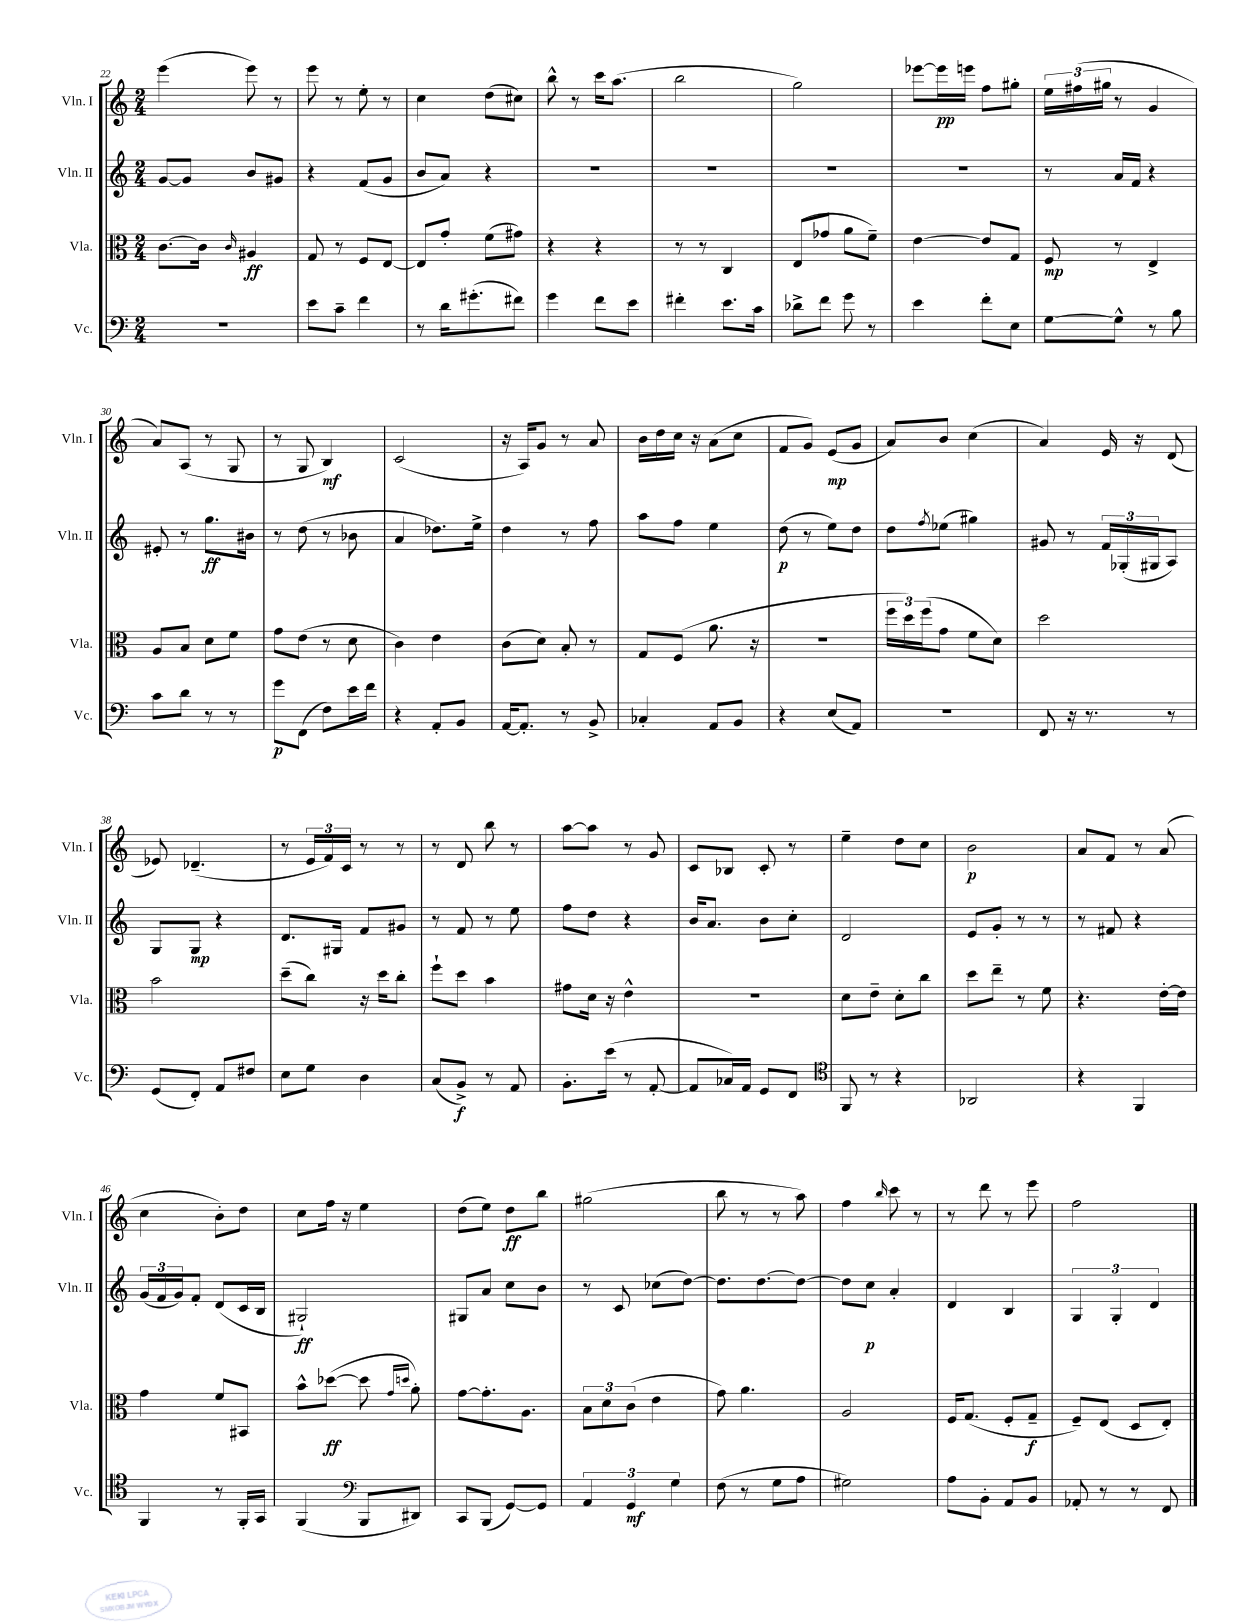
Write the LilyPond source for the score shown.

<<
\new StaffGroup <<
\new Staff = "s0" \with { instrumentName = "Vln. I" shortInstrumentName = "Vln. I" } {
    \clef treble \key c \major \numericTimeSignature \time 2/4
    e'''4( e'''8) r8 |
    e'''8 r8 e''8-. r8 |
    c''4 d''8( cis''8) |
    b''8-^ r8 c'''16 a''8.( |
    b''2 |
    g''2) |
    ees'''8~ ees'''16\pp e'''16 f''8 gis''8-. |
    \tuplet 3/2 { e''16 fis''16( gis''16 } r8 g'4 |
    a'8) a8( r8 g8 |
    r8 g8 b4\mf) |
    c'2( |
    r16 a16) g'8 r8 a'8 |
    b'16 d''16 c''16 r16 a'8( c''8 |
    f'8 g'8) e'8\mp( g'8 |
    a'8) b'8 c''4( |
    a'4) e'16 r16 d'8( |
    ees'8) des'4.--( |
    r8 \tuplet 3/2 { e'16 f'16) c'16 } r8 r8 |
    r8 d'8 b''8 r8 |
    a''8~ a''8 r8 g'8 |
    c'8 bes8 c'8-. r8 |
    e''4-- d''8 c''8 |
    b'2\p |
    a'8 f'8 r8 a'8( |
    c''4 b'8-.) d''8 |
    c''8 f''16 r16 e''4 |
    d''8( e''8) d''8\ff b''8 |
    gis''2( |
    b''8 r8 r8 a''8) |
    f''4 \grace { b''16 } c'''8 r8 |
    r8 d'''8 r8 e'''8 |
    f''2 \bar "|." |
}
\new Staff = "s1" \with { instrumentName = "Vln. II" shortInstrumentName = "Vln. II" } {
    \clef treble \key c \major \numericTimeSignature \time 2/4
    g'8~ g'8 b'8 gis'8 |
    r4 f'8( g'8 |
    b'8 a'8) r4 |
    R2 |
    R2 |
    R2 |
    R2 |
    r8 a'16 f'16 r4 |
    eis'8-. r8 g''8.\ff bis'16 |
    r8 d''8( r8 bes'8 |
    a'4 des''8.) e''16-> |
    d''4 r8 f''8 |
    a''8 f''8 e''4 |
    d''8\p( r8 e''8) d''8 |
    d''8 \acciaccatura { f''8 } ees''8( gis''4) |
    gis'8 r8 \tuplet 3/2 { f'16 ges16-.( gis16 } a8) |
    g8 g8\mp r4 |
    d'8. gis16 f'8 gis'8 |
    r8 f'8 r8 e''8 |
    f''8 d''8 r4 |
    b'16 a'8. b'8 c''8-. |
    d'2 |
    e'8 g'8-. r8 r8 |
    r8 fis'8 r4 |
    \tuplet 3/2 { g'16( f'16 g'16) } f'8-. d'8( c'16 b16 |
    gis2-!\ff) |
    gis8 a'8 c''8 b'8 |
    r8 c'8 ces''8( d''8~) |
    d''8. d''8.~ d''8~ |
    d''8 c''8\p a'4-. |
    d'4 b4 |
    \tuplet 3/2 { g4 g4-. d'4 } \bar "|." |
}
\new Staff = "s2" \with { instrumentName = "Vla." shortInstrumentName = "Vla." } {
    \clef alto \key c \major \numericTimeSignature \time 2/4
    c'8.~ c'16 \grace { c'16 } ais4\ff |
    g8 r8 f8 e8~ |
    e8 g'8-. f'8( gis'8) |
    r4 r4 |
    r8 r8 c4 |
    e8( ges'8 a'8 f'8--) |
    e'4~ e'8 g8 |
    f8\mp r8 e4-> |
    a8 b8 d'8 f'8 |
    g'8 e'8( r8 d'8 |
    c'4) e'4 |
    c'8( d'8) b8-. r8 |
    g8 f8( a'8. r16 |
    r2 |
    \tuplet 3/2 { f''16 d''16) f''16( } g'8 f'8 d'8) |
    d''2 |
    b'2 |
    d''8--( c''8) r16 d''16 c''8-. |
    f''8-! d''8 b'4 |
    gis'8 d'16 r16 e'4-^ |
    R2 |
    d'8 e'8-- d'8-. c''8 |
    d''8 e''8-- r8 f'8 |
    r4. e'16~-. e'16 |
    g'4 f'8 bis,8 |
    b'8-^ des''8~\ff( des''8 \grace { g'16 d''16 } a'8-.) |
    g'8~ g'8.-. a8. |
    \tuplet 3/2 { b8 d'8 c'8( } e'4 |
    g'8) a'4. |
    a2 |
    f16 g8.( f8-. g8--\f |
    f8--) e8( d8 e8-.) \bar "|." |
}
\new Staff = "s3" \with { instrumentName = "Vc." shortInstrumentName = "Vc." } {
    \clef bass \key c \major \numericTimeSignature \time 2/4
    R2 |
    e'8 c'8-- f'4 |
    r8 d'16 gis'8.-.( fis'8) |
    g'4 f'8 e'8 |
    fis'4-. e'8. c'16 |
    des'8-> f'8 g'8 r8 |
    e'4 f'8-. e8 |
    g8~ g8-^ r8 b8 |
    c'8 d'8 r8 r8 |
    g'8\p f,8( f8) e'16 f'16 |
    r4 a,8-. b,8 |
    a,16~ a,8.-. r8 b,8-> |
    ces4-. a,8 b,8 |
    r4 e8( a,8) |
    r2 |
    f,8 r16 r8. r8 |
    g,8( f,8-.) a,8 fis8 |
    e8 g8 d4 |
    c8( b,8->\f) r8 a,8 |
    b,8.-. e'16( r8 a,8~-. |
    a,8 ces16) a,16 g,8 f,8 |
    \clef tenor f,8 r8 r4 |
    aes,2 |
    r4 f,4 |
    f,4 r8 f,16-. g,16 |
    f,4( \clef bass b,,8 dis,8) |
    c,8 b,,8( g,8~) g,8 |
    \tuplet 3/2 { a,4 g,4\mf g4 } |
    f8( r8 g8 a8 |
    gis2) |
    a8 b,8-. a,8 b,8 |
    aes,8-. r8 r8 f,8 \bar "|." |
}
>>
>>
\layout { \context { \Score currentBarNumber = #22 } }
